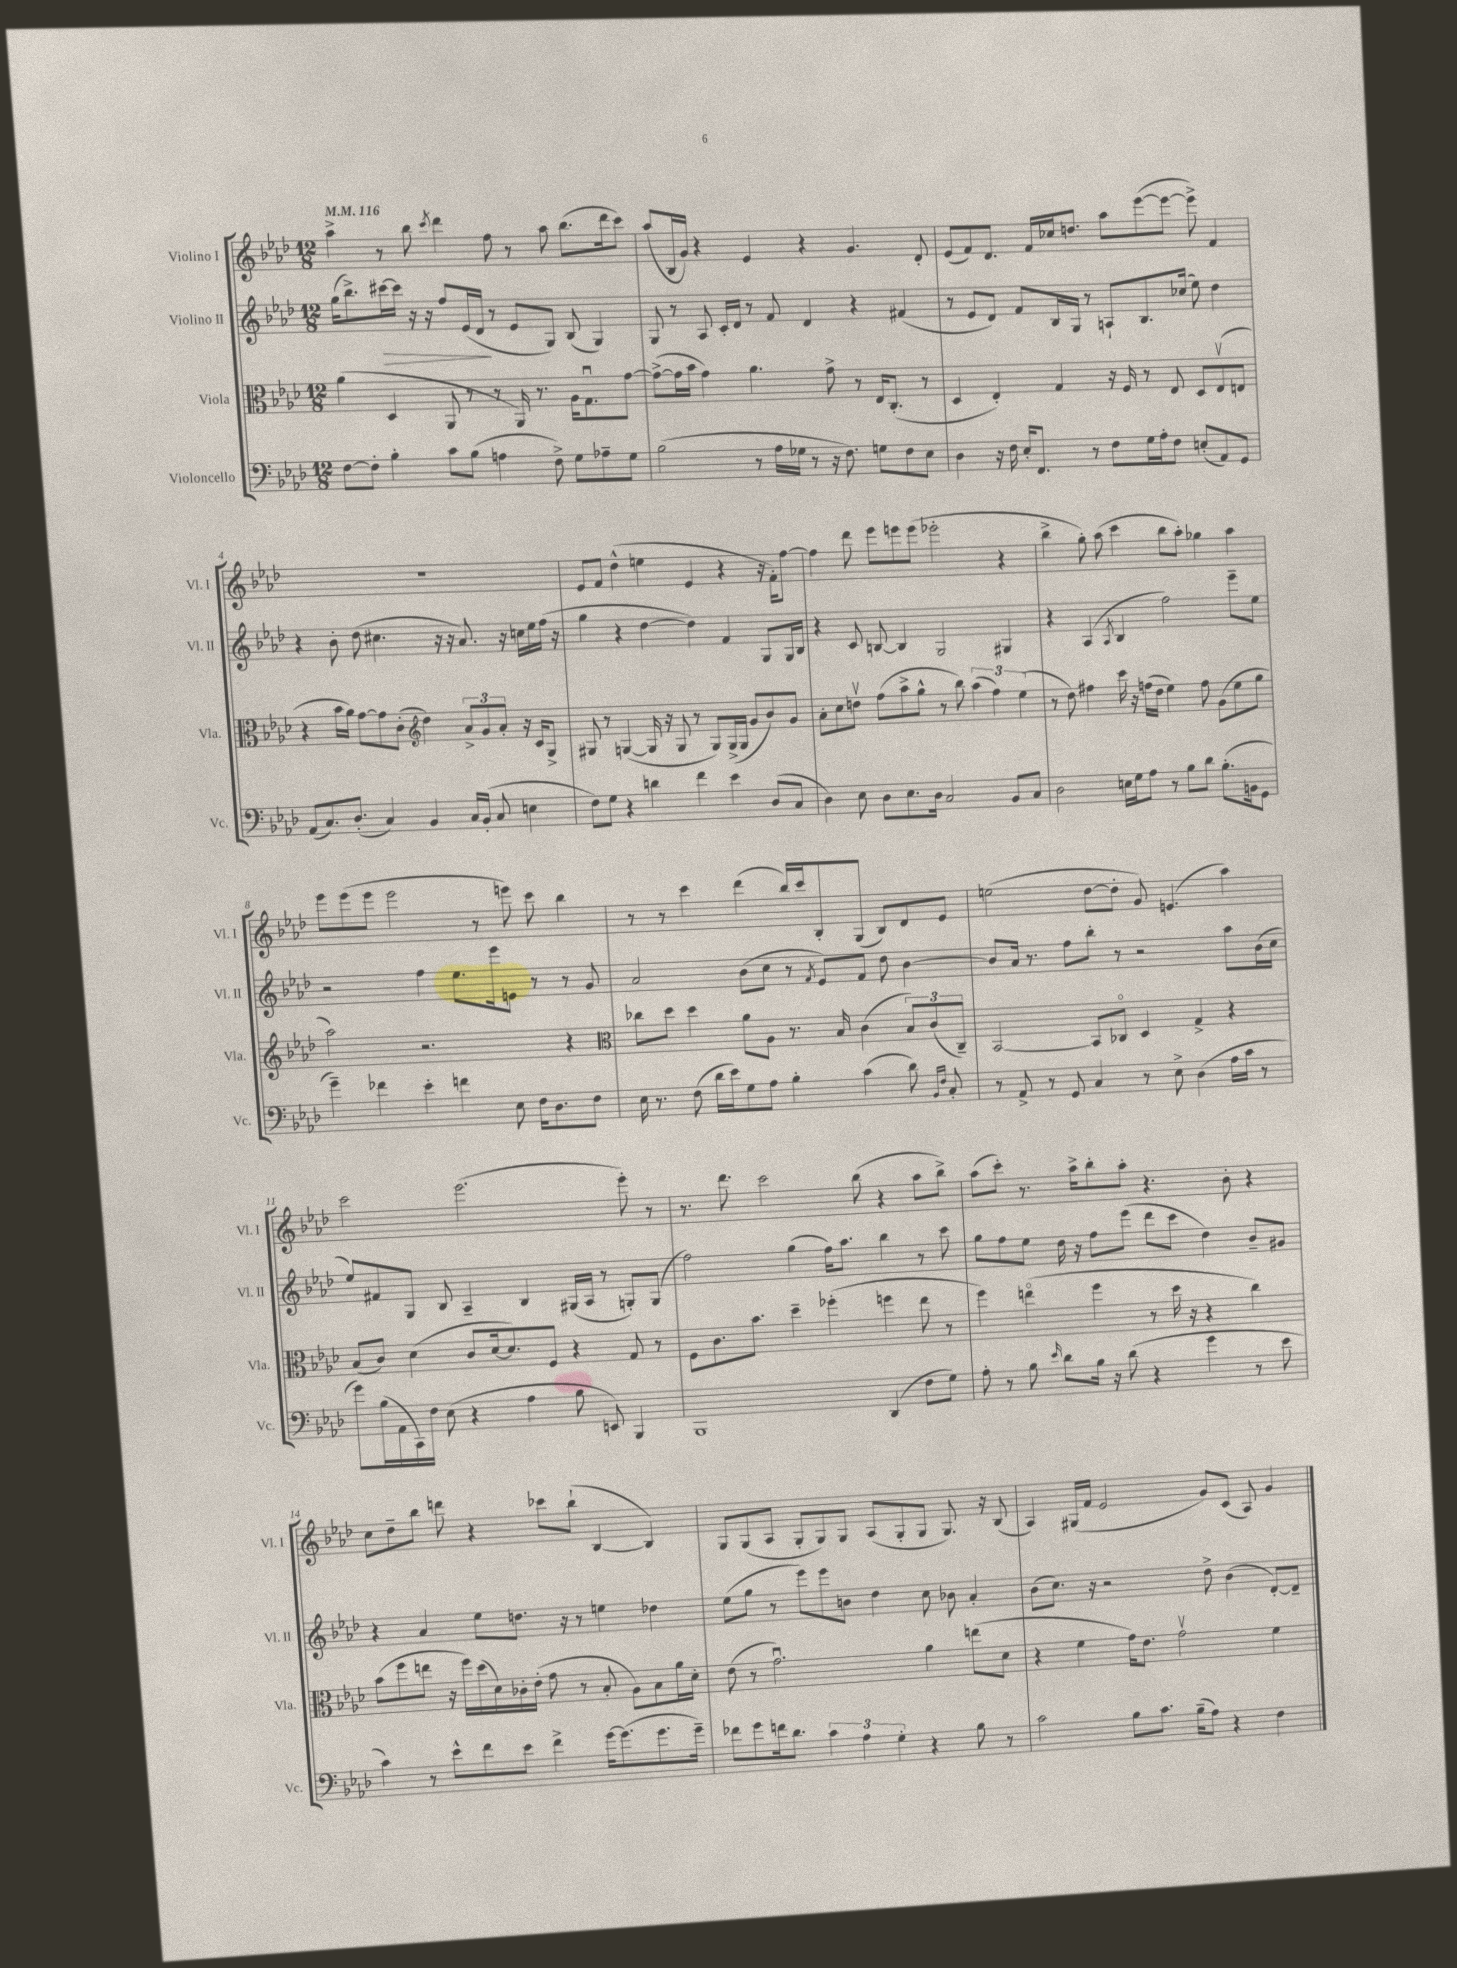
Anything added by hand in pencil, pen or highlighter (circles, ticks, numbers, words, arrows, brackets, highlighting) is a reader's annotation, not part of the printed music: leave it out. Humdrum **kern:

**kern	**kern	**kern	**kern
*staff4	*staff3	*staff2	*staff1
*clefF4	*clefC3	*clefG2	*clefG2
*k[b-e-a-d-]	*k[b-e-a-d-]	*k[b-e-a-d-]	*k[b-e-a-d-]
*M12/8	*M12/8	*M12/8	*M12/8
*MM116	*MM116	*MM116	*MM116
[8F\L	(4a-\	(16gg\LK	4aa-^\
.	.	8.bb-^\)	.
8F'\]J	.	.	.
4B-'\	4D-/	[16ccc#\L	8r
.	.	16ccc#\]JJ	.
.	.	16r	8bb-\
.	.	16r	.
.	.	.	8qccc/
8c\L	8AA-/	8ff/L	4ddd-\
(8B-\J	8r	(16e-/L	.
.	.	16d-/JJ	.
4A\	8r	8r	8ff\
.	16AA-/)	8e-/L	8r
.	8.r	.	.
8F^\)	.	8G/J)	8aa-\
8G\L	16A-\LK	(8B-/	(8.bb-\L
.	8.Gu\	.	.
8A-~\	.	4G/)	.
.	.	.	16ddd-\k
8G\J	[8g\J	.	8ccc\J)
=	=	=	=
(2B-\	(8g^\_L	8G/	(8aa-/L
.	16g\]L	8r	16B-/L
.	16b-\JJ	.	16g/JJ)
.	4g\)	8A-/	4r
.	.	16c'/LL	.
.	.	16d-/JJ	.
8r	4.a-\	8r	4e-/
16A-\LL	.	8f/	.
16G-\JJ	.	.	.
8r	.	4d-/	4r
16r	8g^\	.	.
8.F\)	.	.	.
.	8r	4r	4.g/
8G\L	16E-/LK	.	.
.	(8.C'/J	.	.
8F\	.	(4f#/	.
8E-\J	8r	.	8d-'/
=	=	=	=
4D-\	4D-/	8r	(8e-/L
.	.	8e-/L	8f/)
16r	4E-'/)	8d-/J)	8.d-/J
16F\	.	.	.
16E-'/LK	.	8f/L	.
8.FF/J	.	.	16f/LL
.	4G/	16B-/L	16cc-/J
.	.	16G/JJ	8.dd/J
8r	.	8r	.
8F\L	16r	8A`/L	8aa-\L
.	16F/	.	.
16G\L	8r	8.B-/	([8eee-\
16A-'\J	.	.	.
8F\J	8E-/	.	8eee-\_J
.	.	(16cc-/Jk	.
(8E'/L	8D-/L	8ee-\)	8eee-^\])
8AA-/)	(8E-v/	4dd-\	4f/
8GG/J	8E/J	.	.
=	=	=	=
(8AA-/L	4r	4r	1.r
8.C/)	.	.	.
.	16b-\LL	8b-'\	.
(8.D-'/J	16a-\JJ)	.	.
.	[8g\L	(8dd-\	.
4C/)	8g\]	4.cc#\	.
.	(8c'\J	.	.
*	*clefG2	*	*
4BB-/	4dd-\)	.	.
.	.	16r	.
.	.	16r	.
16C/LL	12a-^/L	8.a-/)	.
(16BB-'/JJ	.	.	.
.	12g/	.	.
8C/	.	.	.
.	12a-'/J	.	.
.	.	16r	.
4E\	16r	16cc\LL	.
.	16c/LK	16ee-\	.
.	8G^/J	(16ff\JJ	.
.	.	16r	.
=	=	=	=
8F\L)	8G#/	4gg\	8e-/L
8G\J	8r	.	8f/J
4r	([4G/	4r	(4dd-^^\
4d\	16G/]	[4dd-\	4ee\
.	16r	.	.
.	8G/	.	.
4f\	8r	4dd-\])	4e-/
.	8G/L)	.	.
4e-\	(16G^/L	4f/	4r
.	16G/JJ	.	.
.	8g/L	.	.
(8D-/L	8b-/)	8G/L	16r
.	.	.	16f'\LK)
8C/J	8g/J	16G/L	[8ff\J
.	.	16B-/JJ	.
=	=	=	=
4D-\)	8a-'\L	4r	4ff\]
.	8cc\	.	.
8E-\	8ddv\J	8c/	8ddd-\
8D-\L	(8ff\L	[8B/	8eee-\L
8.E-\	8aa-^\	4B/]	8eee\
.	8gg^^\J	.	(8eee\J
16D-\Jk	.	.	.
2C/	8r	2G/	2eee-'\
.	8bb-\)	.	.
.	(6aa-\	.	.
.	6ff\)	.	.
8BB-/L	.	4G#/	4r
.	(6ee-\	.	.
8C/J	.	.	.
=	=	=	=
2D-\	8r	4r	4bb-^\
.	8dd-\)	.	.
.	4ff#\	(4A-/	8gg'\)
.	.	.	(8aa-\
.	.	8qA-/	.
16E\LL	16ccc\	4B-/	4ccc\
16G\J	16r	.	.
8A-\J	(16ff\LL	.	.
.	16dd-\JJ	.	.
8r	4ee-\)	2ff\)	8bb-\L
8B-\L	.	.	8aa-'\J)
8d-\J	8ff\	.	4gg-\
(8.B-'\L	(8g\L	.	.
.	8ee-\	8eee-~\L	4aa-\
16BB\k	.	.	.
8GG\J	8gg\J	8ee-\J	.
=	=	=	=
4g~\)	2aa-\)	2r	8eee-\L
.	.	.	(8eee-\
4f-\	.	.	8eee-\J
.	.	.	2eee-\
4e-'\	2.r	4ff\	.
4f\	.	8.ee-\L	.
.	.	.	8r
.	.	16eee-\k	.
8E-\	.	8e\J	8eee\)
16F\LK	.	8r	8ccc\
8.D-\	.	.	.
.	4r	8r	4bb-\
8F\J	.	8g/	.
=	=	=	=
*	*clefC3	*	*
16E-\	8cc-\L	2a-/	8r
8.r	.	.	.
.	8dd-\J	.	8r
(8F\	4dd-\	.	4ccc\
16d-\LL	.	.	.
16e-\J)	.	.	.
8G\	8a-\L	(8b-\L	(4ddd-\
8A-\J	8A-\J	8cc\J	.
4B-'\	8.r	8r	16bb-/LL)
.	.	.	16ccc/J
.	.	8qf/	.
.	.	8e-/L)	8B-'/
.	16B-/	.	.
(4c\	(4c\	8f/J	(8G/J
.	.	8dd-\	8B-/L)
8d-\)	12B-/L)	[4b-\	8d-/
.	(12c/	.	.
16qqBB-/LL	.	.	.
16qqF/JJ	.	.	.
8C'/	.	.	8e-/J
.	12C~/J)	.	.
=	=	=	=
8r	[2BB-/	8b-/]L	(2ee\
8AA-^/	.	16a-/Jk	.
.	.	8.r	.
8r	.	.	.
8GG/	.	8ff\L	.
4C/	8BB-/]L	8bb-'\J	[8dd-\L
.	8C-o/J	8r	8dd-'\]J
8r	4D-/	2r	8g/)
8E-^\	.	.	(4.e/
(4D-\	4G^/	.	.
16A-\LL	4r	8aa-\L	4aa-\)
16c\JJ	.	.	.
8r	.	(16b-\L	.
.	.	16cc\JJ	.
=	=	=	=
8g\L)	(8B-/L	8ee-/L)	2ccc\
(16B-\L	8c/J)	8f#/	.
16AA-\	.	.	.
16CC\)	(4d-\	8G/J	.
16F\JJ	.	.	.
(8E-\	.	8B-/	.
4r	8c/L	4A-~/	(2.eee-\
.	[16d-/k	.	.
.	8.d-/])	.	.
4A-\	.	4B-/	.
.	8F/J	.	.
8B-\	4r	(16G#/LL	.
.	.	16A-/JJ	.
8EE/)	.	8r	.
4BBB-/	8G/	8G'/L)	8eee-'\)
.	8r	(8G/J	8r
=	=	=	=
1BBB-	8F\L	2ff\)	8.r
.	8.c\	.	.
.	.	.	8.ddd-\
.	8.b-\J	.	.
.	.	.	2ccc\
.	4dd-~\	(4gg\	.
.	(4ff-'\	16ff\LK)	.
.	.	8.aa-\J	.
.	.	.	(8bb-\
(4DD-/	4ff\	4bb-\	4r
8F\L	8ee-\	8r	8aa-\L
8G\J)	8r	8ccc\	8bb-^\J)
=	=	=	=
8A-'\	4ff\)	8gg\L	(8aa-\L
8r	.	8ff\	8ccc'\J)
8B-\	(4eeo\	8ee-\J	8.r
16qqe-/	.	.	.
8d-\L	.	16dd-\	.
.	.	16r	16aa-^\LK
16B-\Jk	4ff\	8ff\L	8bb-'\
16r	.	.	.
(8d-\	.	(8eee-\J	8aa-'\J
4r	8r	8ddd-\L	4.r
.	16dd-\	8ccc\J	.
.	16r	.	.
4g\	4r	4dd-\)	.
.	.	.	8b-'\
8r	4cc\)	8b-~/L	4r
8e-\	.	8g#/J	.
=	=	=	=
4c\)	(8b-\L	4r	8cc\L
.	8ff\	.	8dd-~\
8r	8ee\J	4a-/	8bb-\J
8e-^^\L	16r	.	8ddd\
.	16ff\LL)	.	.
8f\	(16dd-\	8ee-\L	4r
.	16d-\)	.	.
8e-\J	16c-'\	8.dd\J	.
.	(16e-'\JJ	.	.
4f^\	8g\	.	8ccc-\L
.	.	16r	.
.	8r	8r	(8bb-`\J
[16g\LK	8B-'/	4ee\	[4B-/
(8.g\]	.	.	.
.	8A-\L)	.	.
8.g\	8B-\	4dd-\	4B-/])
.	16a-\L	.	.
16g~\Jk)	16d-'\JJ	.	.
=	=	=	=
8f-\L	(8e-\	(8ee-\L	8G/L
8g\	8r	8gg\J	(8G/
16f\k	2.gu\)	8r	8A-/J
8.d-\J	.	.	.
.	.	8eee-\L)	8G'/L
6c\	.	8eee-\	8G/)
.	.	8b\J	8G/J
6A-\	.	.	.
.	.	4dd-\	(8A-/L
6G'\	.	.	.
.	.	.	8G'/
4r	4a-\	8cc\	8G/J
.	.	8b-\	8.G/)
8B-\	(8ee\L	4a-'/	.
.	.	.	16r
8r	8d-\J	.	(8B-/
=	=	=	=
2c\	4r	(8b-\L	4A-/)
.	.	8.cc\J)	.
.	4f\	.	(16G#/LL
.	.	16r	16f/JJ
.	.	2r	2e-/
8B-\L	16g\LK)	.	.
.	8.e-\J	.	.
8.c\J	.	.	.
.	2gv\	.	.
(16B-~\LK	.	.	.
8A-\J)	.	8dd-^\	8g/L)
4r	.	(4b-\	(8c/J
.	.	.	8A-/)
4F\	4f\	[8d-'/L)	4g/
.	.	8d-~/]J	.
==	==	==	==
*-	*-	*-	*-
